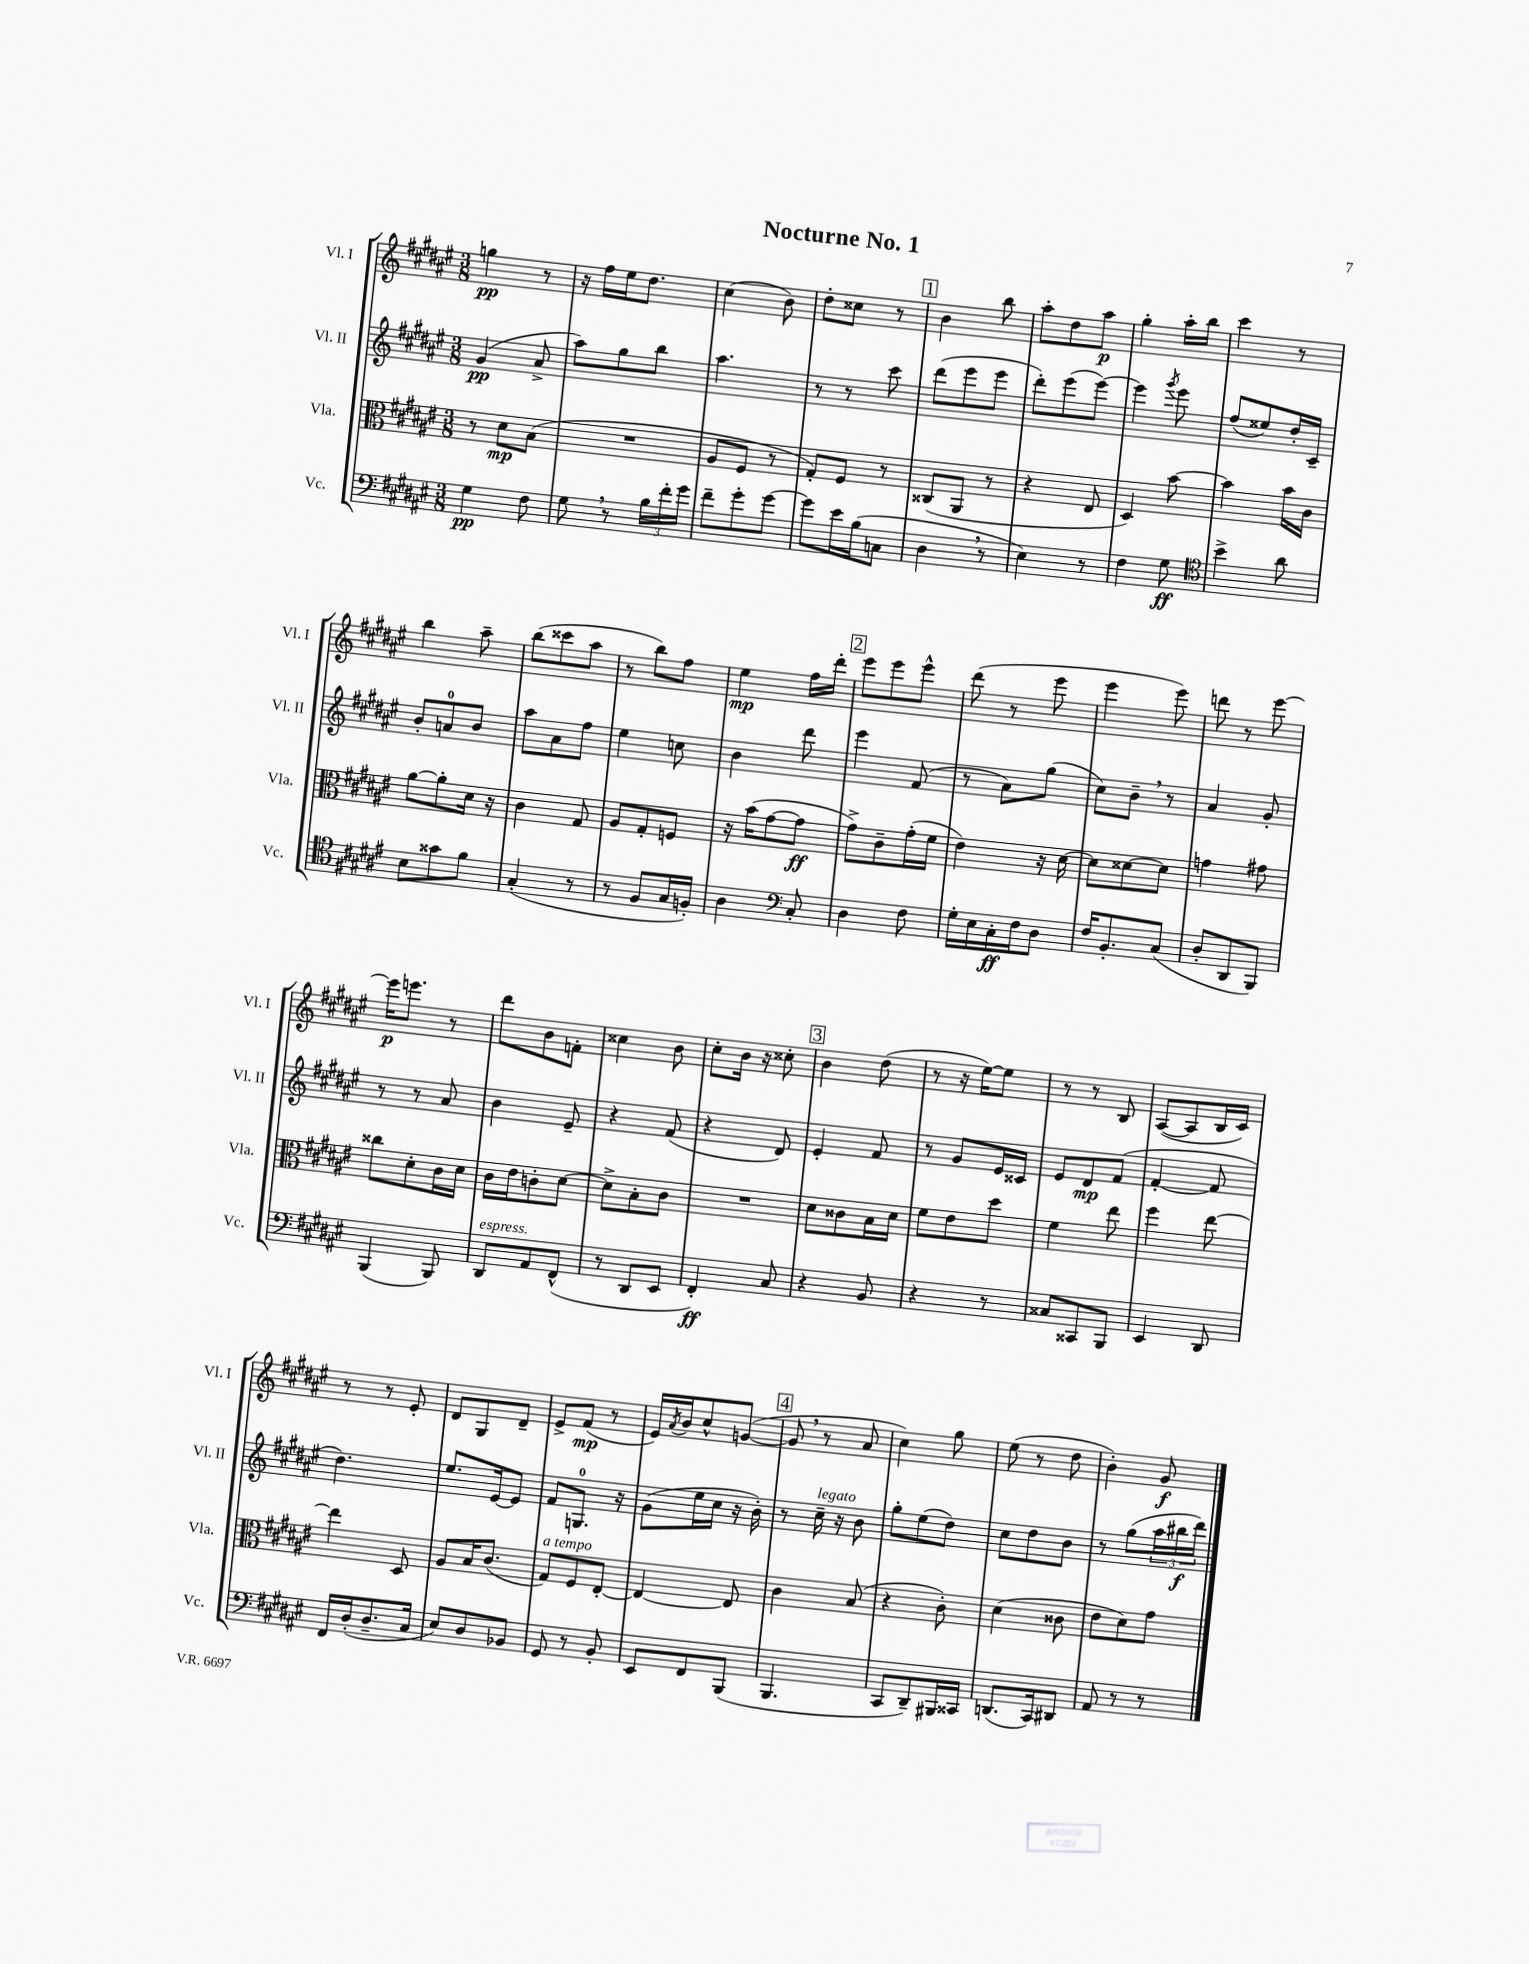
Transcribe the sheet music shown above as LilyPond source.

\header { title = "Nocturne No. 1" }
<<
\new StaffGroup <<
\new Staff = "s0" \with { instrumentName = "Vl. I" shortInstrumentName = "Vl. I" } {
    \clef treble \key fis \major \numericTimeSignature \time 3/8
    g''4\pp r8 |
    r16 fis''16 eis''16 dis''8. |
    cis''4( b'8) |
    dis''8-. cisis''8 r8 |
    \mark \markup { \box "1" } b'4 b''8 |
    ais''8-. dis''8 ais''8\p |
    gis''4-. ais''16-. b''16 |
    cis'''4 r8 |
    b''4 ais''8-- |
    b''8( cisis'''8 ais''8 |
    r8 b''8) fis''8 |
    eis''4\mp fis''16 dis'''16-. |
    \mark \markup { \box "2" } eis'''8 eis'''8 eis'''8-^ |
    dis'''8( r8 eis'''8 |
    eis'''4 eis'''8) |
    d'''8 r8 eis'''8~ |
    eis'''16\p e'''8. r8 |
    dis'''8 b'8 f'8-. |
    cisis''4 b'8 |
    cis''8-. b'16 r16 cisis''8-. |
    \mark \markup { \box "3" } b'4 dis''8( |
    r8 r16 eis''16~) eis''8 |
    r8 r8 b8 |
    ais8~( ais8 b16 cis'16) |
    r8 r8 eis'8-. |
    dis'8 gis8 dis'8-- |
    eis'8-> fis'8\mp( r8 |
    eis'16) \acciaccatura { ais'8 } b'16 cis''8-^ g'8~( |
    \mark \markup { \box "4" } g'8 \breathe r8 ais'8 |
    cis''4) gis''8 |
    eis''8( r8 dis''8 |
    b'4-.) gis'8\f \bar "|." |
}
\new Staff = "s1" \with { instrumentName = "Vl. II" shortInstrumentName = "Vl. II" } {
    \clef treble \key fis \major \numericTimeSignature \time 3/8
    gis'4\pp( ais'8-> |
    ais''8) gis''8 b''8 |
    ais''4. |
    r8 r8 cis'''8 |
    \mark \markup { \box "1" } dis'''8( eis'''8 eis'''8 |
    dis'''8-.) eis'''8( eis'''8~) |
    eis'''4 \acciaccatura { gis'''8 } eis'''8 |
    fis''8( eisis''8) dis''16-. cis'16-- |
    b'8-. a'8-0 b'8 |
    ais''8 ais'8 fis''8 |
    eis''4 c''8 |
    b'4 dis'''8 |
    \mark \markup { \box "2" } eis'''4 fis'8( |
    r8 ais'8) gis''8( |
    cis''8) b'8-- \breathe r8 |
    ais'4 gis'8-. |
    r8 r8 ais'8 |
    b'4 eis'8-- |
    r4 fis'8( |
    r4 dis'8) |
    \mark \markup { \box "3" } eis'4-. fis'8 |
    r8 gis'8 eis'16 cisis'16 |
    eis'8 dis'8\mp fis'8( |
    fis'4~-. fis'8 |
    dis''4.) |
    eis''8. eis'16~ eis'8 |
    fis'8 g8.-0 r16 |
    gis'8( eis''16 cis''16 r16 b'16-.) |
    \mark \markup { \box "4" } r8 cis''16--^\markup { \italic "legato" } r16 b'8 |
    gis''8-. eis''8( dis''8) |
    cis''8 dis''8 b'8 |
    r8 gis''8( \tuplet 3/2 { ais''16 bis''16\f dis'''16) } \bar "|." |
}
\new Staff = "s2" \with { instrumentName = "Vla." shortInstrumentName = "Vla." } {
    \clef alto \key fis \major \numericTimeSignature \time 3/8
    r8 dis'8\mp b8( |
    R4. |
    ais8 fis8 r8 |
    gis8-.) fis8 r8 |
    \mark \markup { \box "1" } cisis8( ais,8 r8 |
    r4 eis8 |
    dis4) b'8~ |
    b'4 b'16 cis'16 |
    ais'8~ ais'8-. dis'16 r16 |
    cis'4 gis8 |
    ais8 gis8-. f8 |
    r16 b'16( gis'8~ gis'8\ff |
    \mark \markup { \box "2" } gis'8->) cis'8-- gis'16-.( fis'16 |
    eis'4) r16 dis'16~ |
    dis'8 disis'8~ disis'8 |
    g'4 gis'8 |
    cisis''8 dis'8-. cis'16 dis'16 |
    cis'16 eis'16 c'8-. dis'8~ |
    dis'8-> b8-. cis'8 |
    R4. |
    \mark \markup { \box "3" } dis'8 cisis'8 b16 dis'16 |
    fis'8 eis'8 dis''8 |
    fis'4 eis''8 |
    fis''4 eis''8~ |
    eis''4 dis8 |
    ais8 b16 cis'8.( |
    gis8^\markup { \italic "a tempo" }) fis8 eis8~-. |
    eis4~ eis8 |
    \mark \markup { \box "4" } cis'4 b8( |
    r4 cis'8-.) |
    dis'4( cisis'8 |
    eis'8 dis'8) gis'8 \bar "|." |
}
\new Staff = "s3" \with { instrumentName = "Vc." shortInstrumentName = "Vc." } {
    \clef bass \key fis \major \numericTimeSignature \time 3/8
    gis4\pp fis8 |
    gis8 \breathe r8 \tuplet 3/2 { b16 fis'16-. gis'16 } |
    fis'8-- gis'8-. gis'8~ |
    gis'8 eis'16 b16( c8 |
    \mark \markup { \box "1" } dis4 \breathe r8 |
    eis4) r8 |
    fis4 gis8\ff |
    \clef tenor b'4-> ais'8 |
    b8 gisis'8 fis'8 |
    gis4-.( r8 |
    r8 fis8 gis16 f16-.) |
    ais4 \clef bass cis8-. |
    \mark \markup { \box "2" } dis4 fis8 |
    gis16-. eis16 cis16-.\ff fis16 dis8 |
    fis16 b,8.-. cis8( |
    dis8-. dis,8 b,,8) |
    b,,4( b,,8) |
    dis,8^\markup { \italic "espress." } ais,8 fis,8-^( |
    r8 dis,8 eis,8 |
    fis,4-.\ff) cis8 |
    \mark \markup { \box "3" } r4 b,8 |
    r4 r8 |
    cisis8 cisis,8 b,,8 |
    eis,4 dis,8 |
    fis,16 dis16-.( dis8.-- cis16 |
    eis8) dis8 bes,8 |
    gis,8 r8 b,8-. |
    eis,8 fis,8 b,,8( |
    \mark \markup { \box "4" } b,,4. |
    cis,8 dis,8--) bis,,16 cisis,16 |
    d,8.( cis,16) dis,8 |
    ais,8 r8 r8 \bar "|." |
}
>>
>>
\layout { \context { \Score \remove "Bar_number_engraver" } }
